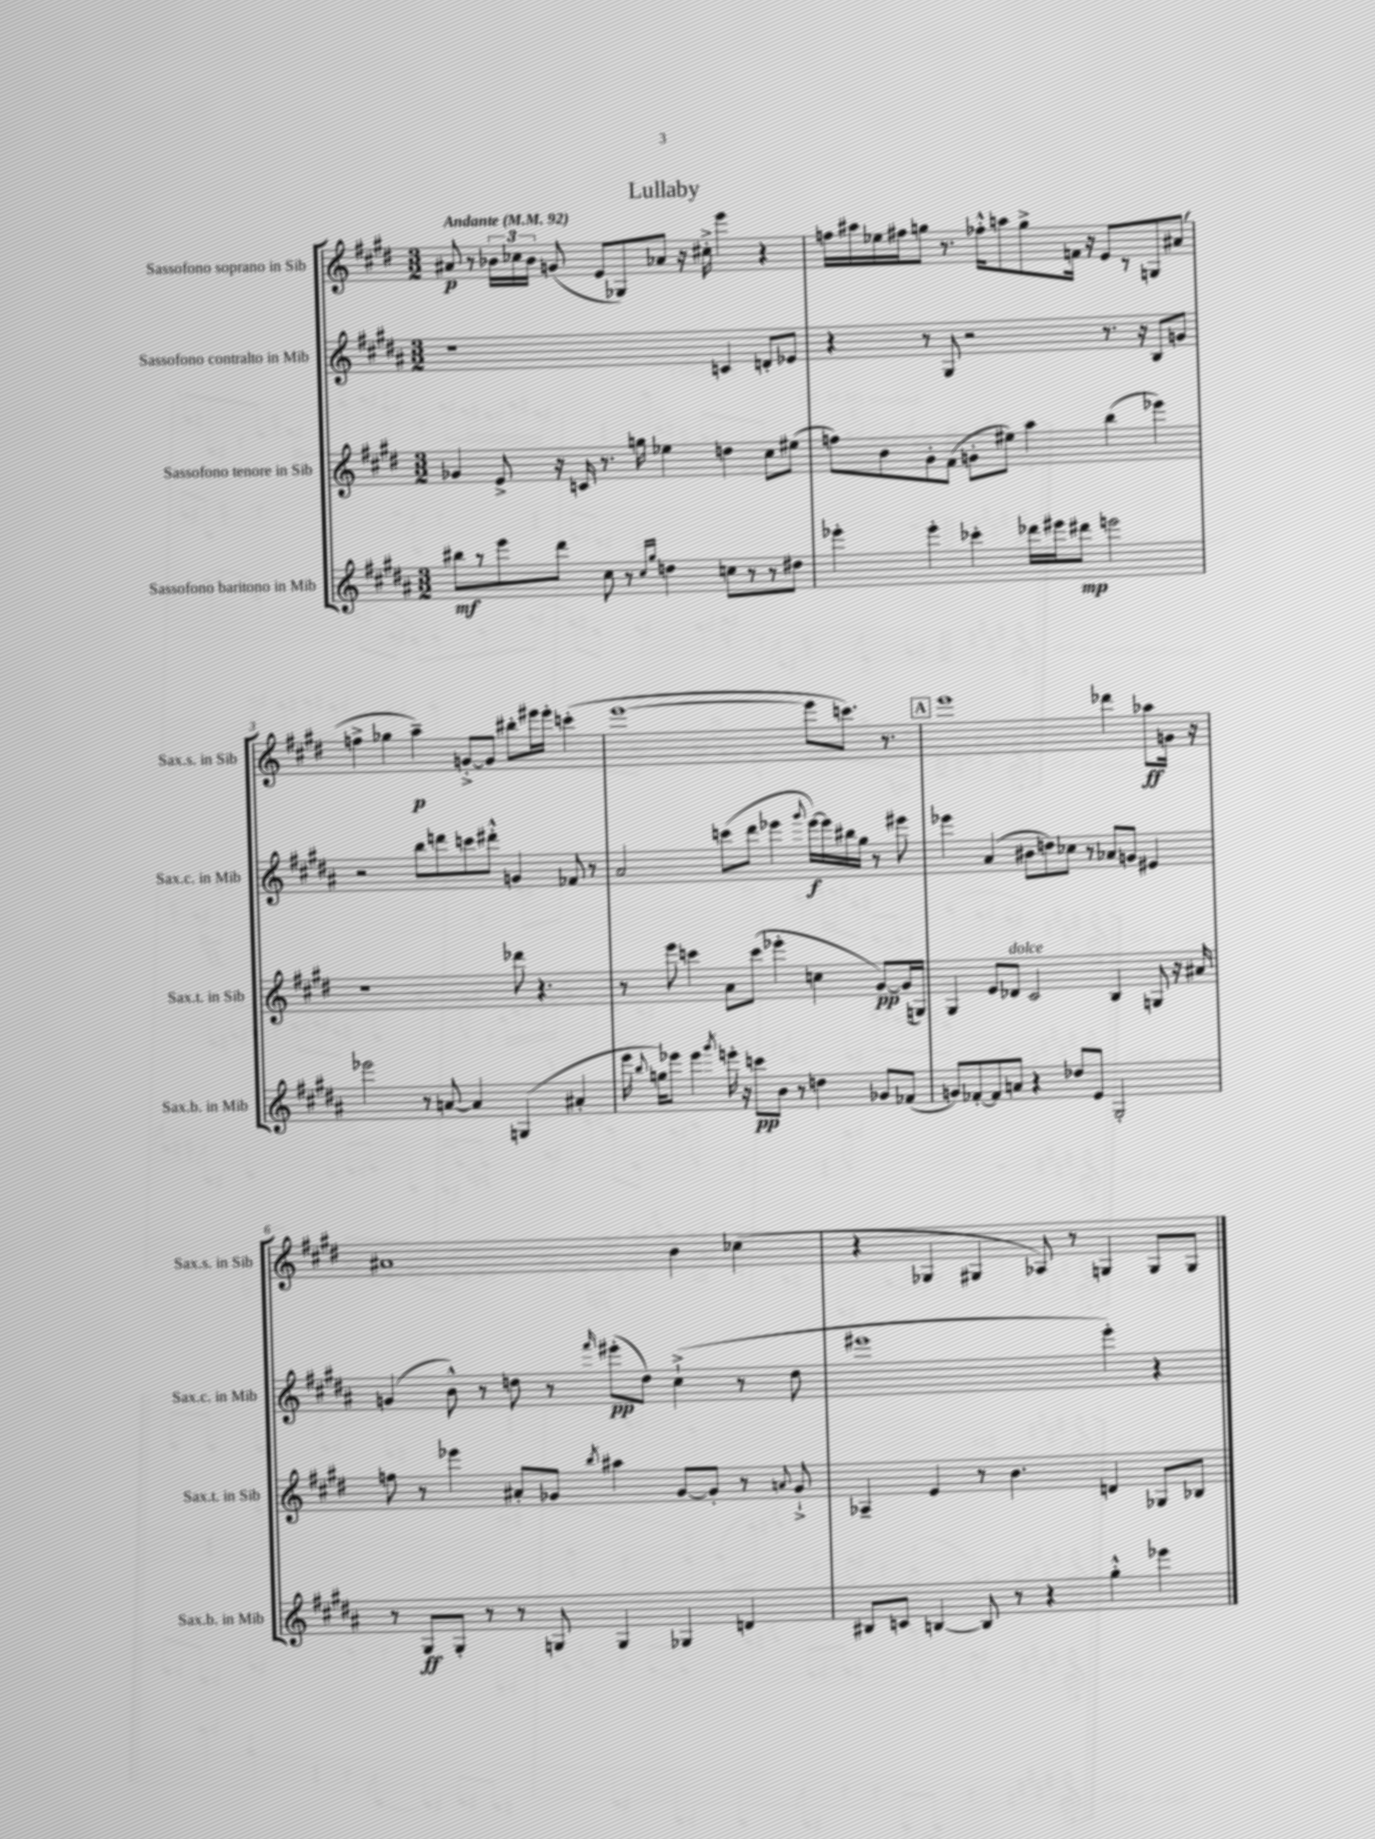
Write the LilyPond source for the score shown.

\header { title = "Lullaby" }
<<
\new StaffGroup <<
\new Staff = "s0" \with { instrumentName = "Sassofono soprano in Sib" shortInstrumentName = "Sax.s. in Sib" } {
    \clef treble \key e \major \numericTimeSignature \time 3/2 \tempo "Andante" 4 = 92
    \autoBeamOff ais'8\p r8 \tuplet 3/2 { bes'16[ ces''16 bes'16] } g'8( e'8[ ges8) aes'8] r16 cis''16-.-> e'''4 r4 |
    f''16[ ais''16 ees''16 fis''16 g''8] r8. fes''16[-.-^ a''8 g''8-> f'16] r16 e'8[ r8 g8 ais'8]( |
    f''4-> ges''4 a''4--\p) g'8[~-.-> g'8] bis''8[-. eis'''16 eis'''16]-. c'''4-.( |
    e'''1~ e'''8[ c'''8.]) r8. |
    \mark \markup { \box "A" } e'''1 des'''4 aes''8[\ff g'16] r16 |
    ais'1 b'4 ces''4( |
    r4 ges4 gis4 aes8) r8 g4 g8[ g8] \bar "|." |
}
\new Staff = "s1" \with { instrumentName = "Sassofono contralto in Mib" shortInstrumentName = "Sax.c. in Mib" } {
    \clef treble \key b \major \numericTimeSignature \time 3/2
    \autoBeamOff r1 c'4 d'8[-. ees'8] |
    r4 r8 gis8 r2 r8. r16 b8[ g'8] |
    r2 b''8[ d'''8 c'''8 dis'''8]-.-^ g'4 fes'8 r8 |
    ais'2 c'''8[( dis'''8] ees'''4 \appoggiatura { gis'''8 } ees'''16[~\f) ees'''16 bis''16 gis''16] r8 eis'''8 |
    \mark \markup { \box "A" } ees'''4 ais'4( bis'8[ d''8) ces''8] r8 aes'8[ g'8] eis'4 |
    g'4( b'8-^) r8 d''8 r8 \grace { fis'''16 } eis'''8[-.\pp( d''8]) cis''4-!->( r8 d''8 |
    eis'''1 eis'''4-.) r4 \bar "|." |
}
\new Staff = "s2" \with { instrumentName = "Sassofono tenore in Sib" shortInstrumentName = "Sax.t. in Sib" } {
    \clef treble \key e \major \numericTimeSignature \time 3/2
    \autoBeamOff ges'4 e'8-> r16 c'16 r8. g''16 ees''4 d''4 cis''8[ eis''8]( |
    f''8[) b'8 gis'8-. fis'8]( g'8[-. eis''8]) a''4 b''4( ees'''4) |
    r1 des'''8 r4. |
    r8 e'''8 c'''4 a'8[ c'''8]( ees'''4-. c''4 gis'8[~\pp) gis'16( g16]) |
    \mark \markup { \box "A" } gis4 e'8[ des'8]^\markup { \italic "dolce" } cis'2 b4 g8 r16 ais'16 |
    f''8 r8 ees'''4 ais'8[-. ges'8] \acciaccatura { b''8 } ais''4 ges'8[~ ges'8]-. r8 \appoggiatura { a'8 } ges'8-!-> |
    aes4-- e'4 r8 b'4. d'4 ges8[ bes8] \bar "|." |
}
\new Staff = "s3" \with { instrumentName = "Sassofono baritono in Mib" shortInstrumentName = "Sax.b. in Mib" } {
    \clef treble \key b \major \numericTimeSignature \time 3/2
    \autoBeamOff bis''8[\mf r8 e'''8 dis'''8] cis''8 r8 \grace { cis''16[ gis''16] } d''4 c''8[ r8 r8 dis''8] |
    ees'''4-. ees'''4-. ces'''4-. des'''16[ eis'''16 dis'''8]\mp e'''2 |
    ees'''2 r8 a'8~ a'4 g4( ais'4-. |
    e'''16 \appoggiatura { b''8 } g''16[) ees'''8] ees'''4 \acciaccatura { gis'''8 } e'''16-. r16 c'''8[\pp b'8] r8 d''4 ges'8[ fes'8]( |
    \mark \markup { \box "A" } g'8[) fes'8~-. fes'8 a'8] r4 des''8[ e'8] gis2-. |
    r8 gis8[\ff gis8]-. r8 r8 g8 g4 ges4 d'4 |
    bis8[ c'8] b4~ b8 r8 r4 gis''4-.-^ ees'''4 \bar "|." |
}
>>
>>
